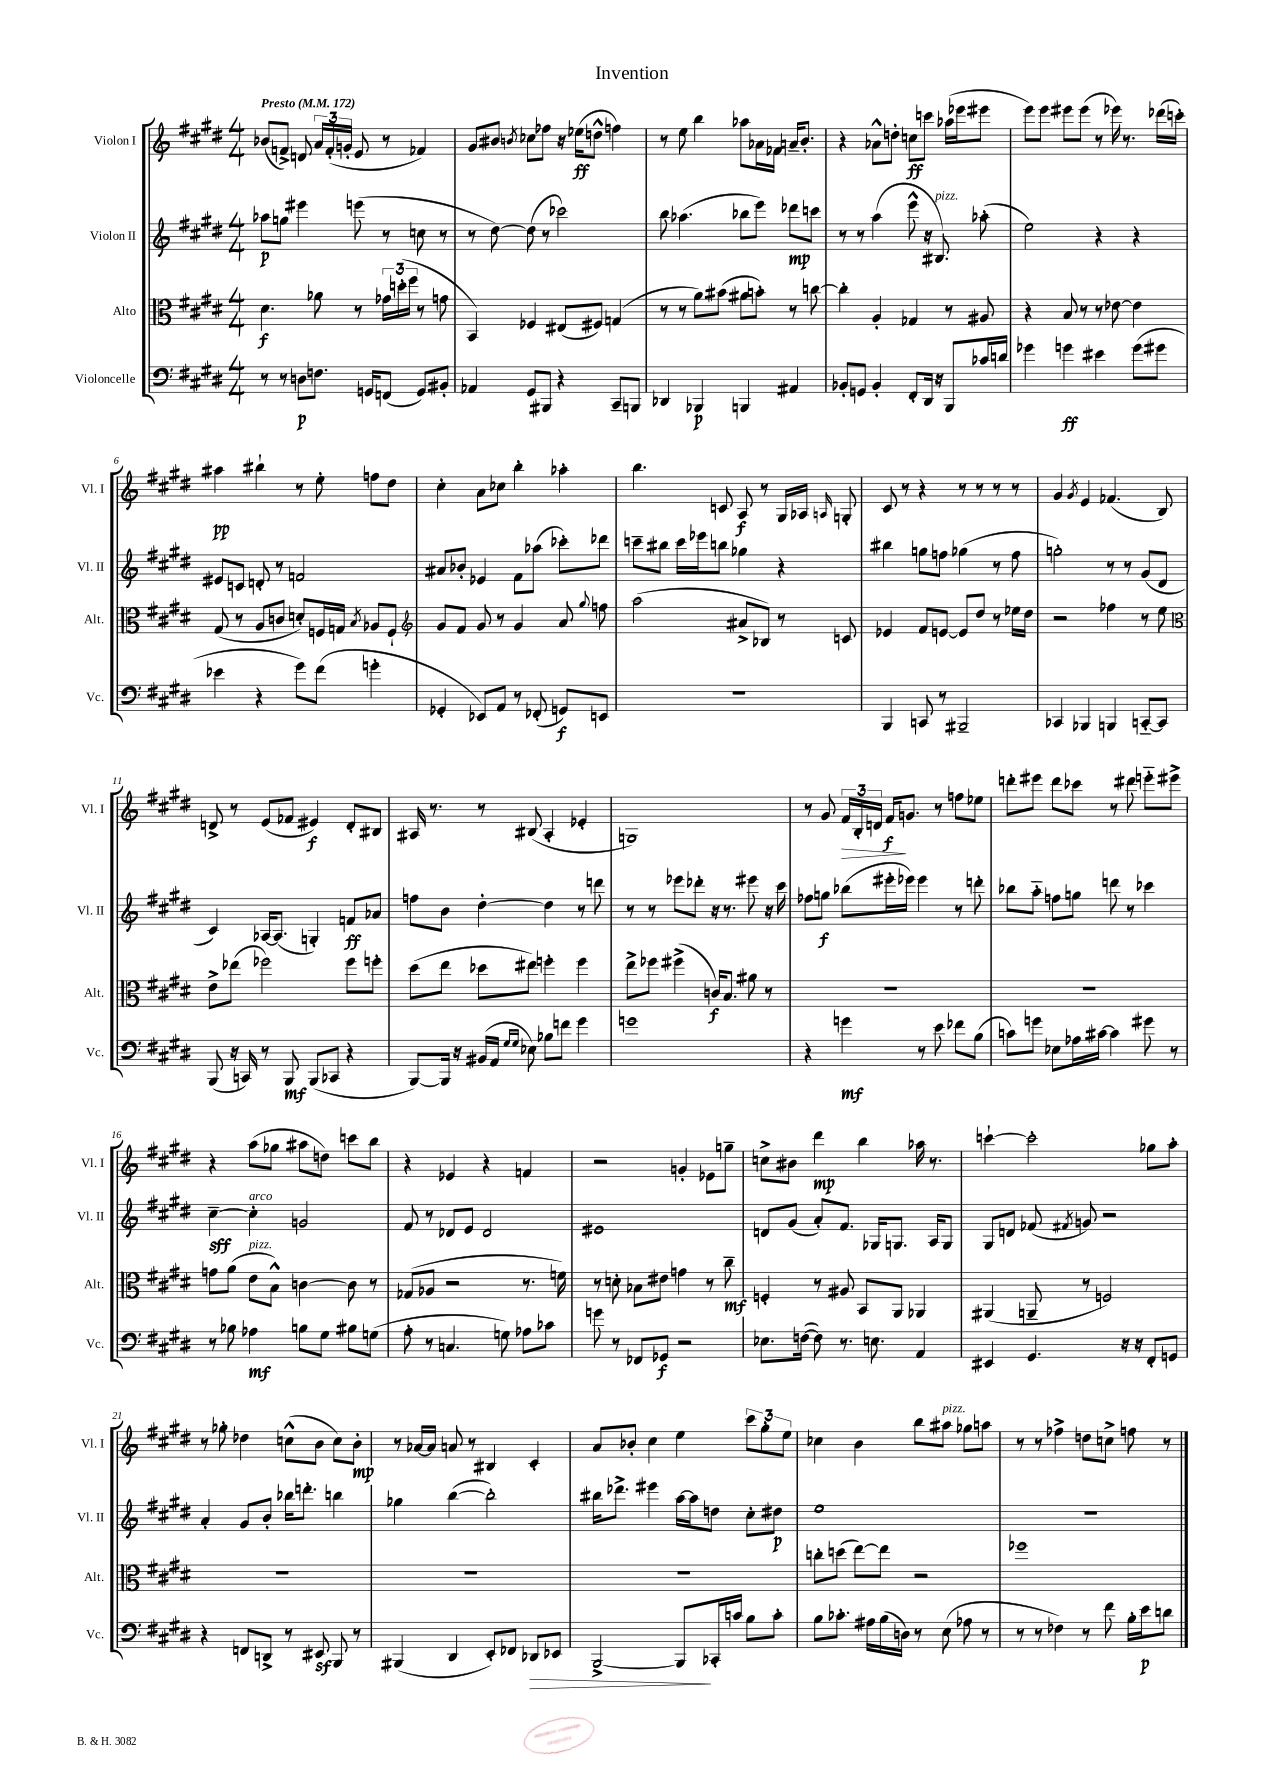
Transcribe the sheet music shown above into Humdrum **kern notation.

**kern	**dynam	**kern	**dynam	**kern	**dynam	**kern	**dynam
*part4	*part4	*part3	*part3	*part2	*part2	*part1	*part1
*staff4	*staff4	*staff3	*staff3	*staff2	*staff2	*staff1	*staff1
*I"Violoncelle	*	*I"Alto	*	*I"Violon II	*	*I"Violon I	*
*I'Vc.	*	*I'Alt.	*	*I'Vl. II	*	*I'Vl. I	*
*clefF4	*	*clefC3	*	*clefG2	*	*clefG2	*
*k[f#c#g#d#]	*	*k[f#c#g#d#]	*	*k[f#c#g#d#]	*	*k[f#c#g#d#]	*
*M4/4	*	*M4/4	*	*M4/4	*	*M4/4	*
*MM172	*	*MM172	*	*MM172	*	*MM172	*
=1	=1	=1	=1	=1	=1	=1	=1
!	!	!	!	!	!	!LO:TX:a:B:t=Presto	!
8r	.	4.d#\	f	8aa-X\L	p	(8b-X/L	.
8r	.	.	.	8ggn\J	.	8fn^/J)	.
8Dn\L	p	.	.	4eee#X\	.	8dn/	.
8.Fn\J	.	8a-X\	.	.	.	24a/LL	.
.	.	.	.	.	.	(24f'/	.
.	.	.	.	.	.	24gn'/JJ	.
.	.	8r	.	(8eeen\	.	8e/	.
16GGn/KL	.	.	.	.	.	.	.
(8FFn/J	.	24g-X\LL	.	8r	.	8r	.
.	.	(24ddn'\	.	.	.	.	.
.	.	24ff#\JJ	.	.	.	.	.
8GG/L)	.	8r	.	8ccn\	.	4f-X/)	.
8BB#X'/J	.	8gn\	.	8r	.	.	.
=2	=2	=2	=2	=2	=2	=2	=2
4AA-X/	.	4BB/)	.	8r	.	8g#/L	.
.	.	.	.	[8dd#\)	.	8b#X/J	.
.	.	.	.	.	.	8qbn/	.
8GG#/L	.	4F-X/	.	(8dd#\]	.	8cc-X\L	.
8BBB#X/J	.	.	.	8r	.	8ff-X\J	.
4r	.	(8E#X/L	.	2ccc-X\)	.	16r	.
.	.	.	.	.	.	(16ee-X\KL	ff
.	.	8F#X/J)	.	.	.	8ddn^^\J	.
8CC#~/L	.	(4Gn/	.	.	.	4ffn\)	.
8BBBn/J	.	.	.	.	.	.	.
=3	=3	=3	=3	=3	=3	=3	=3
4DD-X/	.	8r	.	8bb\	.	8r	.
.	.	8r	.	(4.aa-X\	.	8ee\	.
4BBB-X/	p	8a\L)	.	.	.	4bb\	.
.	.	(8b#X\J	.	.	.	.	.
4BBBn/	.	8a#X\L	.	8bb-X\L	.	8aa-X\L	.
.	.	8bn'\J)	.	8eee\J)	.	16a-X\L	.
.	.	.	.	.	.	16f-X\JJ	.
4AA#X/	.	8r	.	8ddd-X\L	mp	16an~/KL	.
.	.	.	.	.	.	8.b'/J	.
.	.	[8ccn\	.	8cccn\J	.	.	.
=4	=4	=4	=4	=4	=4	=4	=4
8BB-X'/L	.	4cc'\]	.	8r	.	4r	.
8GGn/J	.	.	.	8r	.	.	.
4BB-'/	.	4A'/	.	(4aa\	.	8a-X^^\L	.
.	.	.	.	.	.	8ddn'\J	.
8FF#'/L	.	4G-X/	.	8eee^^\	.	8ccn\L	ff
16DD#/Jk	.	.	.	16r	.	8cccn\J	.
!	!	!	!	!LO:TX:a:i:t=pizz.	!	!	!
16r	.	.	.	8.B#X/)	.	.	.
8BBB/L	.	8r	.	.	.	(16aa-X\LL	.
.	.	.	.	.	.	16eee-X\J	.
16c-X/L	.	8A#X/	.	(8aa-X'\	.	8eee#X\J	.
16dn/JJ	.	.	.	.	.	.	.
=5	=5	=5	=5	=5	=5	=5	=5
4g-X\	.	4r	.	2ee\)	.	8eee\L)	.
.	.	.	.	.	.	8eee\J	.
4gn\	ff	8B/	.	.	.	8eee#X\L	.
.	.	8r	.	.	.	(8eee#\J	.
4e#X\	.	8r	.	4r	.	8r	.
.	.	[8e-X\	.	.	.	16eee-X\)	.
.	.	.	.	.	.	8.r	.
(8g\L	.	4e-\]	.	4r	.	.	.
8g#X\J	.	.	.	.	.	(16ddd-X\LL	.
.	.	.	.	.	.	16cccn'\JJ)	.
!!LO:LB:g=z
=6	=6	=6	=6	=6	=6	=6	=6
4e-X\	.	(8G#/	.	8e#X/L	.	4aa#X\	pp
.	.	8r	.	8cn/J	.	.	.
4r	.	8A/L	.	8dn'/	.	4bb#X`\	.
.	.	8cn/J	.	8r	.	.	.
8g#\L)	.	8dn'/L)	.	2fn/	.	8r	.
(8f#\J	.	16Fn/L	.	.	.	8ee'\	.
.	.	16Gn/JJ	.	.	.	.	.
.	.	8qB/	.	.	.	.	.
4gn'\	.	8A-X/L	.	.	.	8ffn\L	.
.	.	8F`/J	.	.	.	8dd#\J	.
=7	=7	=7	=7	=7	=7	=7	=7
*	*	*clefG2	*	*	*	*	*
4GG-X'/	.	8g#/L	.	8a#X/L	.	4cc#'\	.
.	.	8f#/J	.	8b-X'/J	.	.	.
8EE-X/L)	.	8g#/	.	4e-X/	.	8a\L	.
8AA/J	.	8r	.	.	.	8cc-X\J	.
8r	.	4g#/	.	8f#\L	.	4bb'\	.
(8FF-X'/	.	.	.	(8aa-X\J	.	.	.
8GGn/L)	f	8a/	.	8ccc-X'\L)	.	4aa-X'\	.
.	.	8qqgg#/	.	.	.	.	.
8EEn/J	.	8ffn\	.	8ddd-X\J	.	.	.
=8	=8	=8	=8	=8	=8	=8	=8
1r	.	(2aa\	.	8cccn~\L	.	4.bb\	.
.	.	.	.	8bb#X\J	.	.	.
.	.	.	.	16ccc\LL	.	.	.
.	.	.	.	16eee-X\J	.	.	.
.	.	.	.	8bbn\J	.	8cn/	.
.	.	8a#X^/L	.	4gg-X\	.	8A/	f
.	.	8B-X/J)	.	.	.	8r	.
.	.	8r	.	4r	.	16G#/LL	.
.	.	.	.	.	.	16A-X/JJ	.
.	.	.	.	.	.	16qqAn/	.
.	.	8cn/	.	.	.	8Gn'/	.
=9	=9	=9	=9	=9	=9	=9	=9
4BBB/	.	4e-X/	.	4bb#X\	.	8c#/	.
.	.	.	.	.	.	8r	.
8CCn/	.	8f#/L	.	8ggn\L	.	4r	.
8r	.	[8en/J	.	8ffn\J	.	.	.
2BBB#X~/	.	8e/L]	.	(4gg-X\	.	8r	.
.	.	8dd#/J	.	.	.	8r	.
.	.	8r	.	8r	.	8r	.
.	.	16ee-X\LL	.	8ff\	.	8r	.
.	.	16dd#\JJ	.	.	.	.	.
=10	=10	=10	=10	=10	=10	=10	=10
4CC-X/	.	2r	.	2ggn'\)	.	4g#/	.
.	.	.	.	.	.	8qg#/	.
4BBB-X/	.	.	.	.	.	4e/	.
4BBBn/	.	4ff-X\	.	8r	.	(4.f-X/	.
.	.	.	.	8r	.	.	.
[8CCn/L	.	8r	.	(8g#/L	.	.	.
8CC/J]	.	8ee\	.	8d#/J	.	8B/)	.
!!LO:LB:g=z
=11	=11	=11	=11	=11	=11	=11	=11
*	*	*clefC3	*	*	*	*	*
(8BBB/	.	8e^\L	.	4c#/)	.	8dn^/	.
16r	.	(8ee-X\J	.	.	.	8r	.
16CCn/)	.	.	.	.	.	.	.
8r	.	2ff-X\)	.	[16A-X/KL	.	(8e/L	.
.	.	.	.	(8.A-/J]	.	.	.
8BBB/	mf	.	.	.	.	8f-X/J	.
(8BBB/L	.	.	.	4Gn'/)	.	4e#X/)	f
8CC-X/J	.	.	.	.	.	.	.
4r	.	8ff-\L	.	8fn/L	ff	8d'/L	.
.	.	8ffn'\J	.	8a-X/J	.	8B#X/J	.
=12	=12	=12	=12	=12	=12	=12	=12
[8BBB/L)	.	(8dd#\L	.	8ffn\L	.	16A#X/	.
.	.	.	.	.	.	8.r	.
16BBB/Jk]	.	8ee\J	.	8b\J	.	.	.
16r	.	.	.	.	.	.	.
(16BB#X/LL	.	8dd-X\L	.	[4dd#'\	.	8r	.
16AA/JJ	.	.	.	.	.	.	.
16qqG#/LL	.	.	.	.	.	.	.
16qqG#/JJ	.	.	.	.	.	.	.
8E-X\)	.	8ee#X\J)	.	.	.	(8B#X/	.
8B-X\L	.	4ffn'\	.	4dd#\]	.	4A#'/	.
8fn\J	.	.	.	.	.	.	.
4g#\	.	4ff\	.	8r	.	4e-X'/	.
.	.	.	.	8dddn\	.	.	.
=13	=13	=13	=13	=13	=13	=13	=13
1gn	.	8ee^\L	.	8r	.	1Gn)	.
.	.	8ff-X\J	.	8r	.	.	.
.	.	(4ff#X^\	.	8eee-X\L	.	.	.
.	.	.	.	8ddd-X'\J	.	.	.
.	.	16cn/KL)	f	16r	.	.	.
.	.	8.B/J	.	8.r	.	.	.
.	.	8a#X\	.	8eee#X\	.	.	.
.	.	8r	.	16r	.	.	.
.	.	.	.	16ccc#\	.	.	.
=14	=14	=14	=14	=14	=14	=14	=14
4r	.	1r	.	8ff-X\L	.	8r	.
.	.	.	.	8ggn\J	f	8g#/	.
!	!	!	!	!	!	!	!LO:HP:b
4gn\	mf	.	.	(8bb-X\L	.	24f#/LL	>
.	.	.	.	.	.	24B'/	.
.	.	.	.	.	.	24dn/JJ	.
.	.	.	.	16eee#X'\L	.	16f#/KL	f
.	.	.	.	16eee-X\JJ)	.	8.gn/J	]
8r	.	.	.	4eee-\	.	.	.
8e\	.	.	.	.	.	8r	.
8f-X\L	.	.	.	8r	.	8ffn\L	.
(8B\J	.	.	.	8dddn'\	.	8ee-X\J	.
=15	=15	=15	=15	=15	=15	=15	=15
8cn\L)	.	1r	.	8bb-X\L	.	8dddn'\L	.
8gn\J	.	.	.	8aa\J	.	8eee#X\J	.
8E-X\L	.	.	.	8ffn\L	.	8ddd\L	.
16A-X\L	.	.	.	8ggn\J	.	8ccc-X\J	.
[16c#X\JJ	.	.	.	.	.	.	.
4c#\]	.	.	.	8dddn\	.	8r	.
.	.	.	.	8r	.	8ddd#X\	.
8g#X\	.	.	.	4ccc-X\	.	8eeen\L	.
8r	.	.	.	.	.	8eee#X^\J	.
!!LO:LB:g=z
=16	=16	=16	=16	=16	=16	=16	=16
8r	.	8gn\L	.	[4cc#~\	sff	4r	.
8B-X\	.	(8a\J	.	.	.	.	.
!	!	!	!	!LO:TX:a:i:t=arco	!	!	!
!	!	!LO:TX:a:i:t=pizz.	!	!	!	!	!
4A-X\	mf	8e\L	.	4cc#'\]	.	(8aa\L	.
.	.	8B^^\J)	.	.	.	8gg-X\J	.
8Bn\L	.	[4cn\	.	2gn/	.	8aa#X\L	.
8G#\J	.	.	.	.	.	8ddn\J)	.
8B#X\L	.	8c\]	.	.	.	8cccn\L	.
(8Gn\J	.	8r	.	.	.	8bb\J	.
=17	=17	=17	=17	=17	=17	=17	=17
8A'\	.	(8G-X/L	.	8f#/	.	4r	.
8r	.	8A-X/J	.	8r	.	.	.
4.Cn/	.	2r	.	8d-X/L	.	4e-X/	.
.	.	.	.	8e/J	.	.	.
.	.	.	.	2d-/	.	4r	.
8Gn\)	.	.	.	.	.	.	.
8A-X\L	.	8.r	.	.	.	4fn/	.
8c-X\J	.	.	.	.	.	.	.
.	.	16fn\)	.	.	.	.	.
=18	=18	=18	=18	=18	=18	=18	=18
8gn\	.	8r	.	1e#X	.	2r	.
8r	.	8dn'\	.	.	.	.	.
8FF-X/L	.	8B-X\L	.	.	.	.	.
8GG-X/J	f	8e#X\J	.	.	.	.	.
2r	.	4gn\	.	.	.	4gn'/	.
.	.	8r	.	.	.	8e-X\L	.
.	.	8cc#~\	mf	.	.	8ggn~\J	.
=19	=19	=19	=19	=19	=19	=19	=19
8.E-X\L	.	4Fn'/	.	8dn/L	.	8ccn^\L	.
.	.	.	.	(8g#/J	.	8b#X\J	.
([16Fn\Jk	.	.	.	.	.	.	.
8F\])	.	8r	.	8a'/L)	.	4ddd#\	mp
8.r	.	8A#X/	.	8.f#/J	.	.	.
.	.	8BB/L	.	.	.	4bb\	.
8.En\	.	.	.	16G-X/KL	.	.	.
.	.	8AA/J	.	8.Gn/J	.	.	.
4AA/	.	4AA-X/	.	.	.	16aa-X\	.
.	.	.	.	16A/KL	.	8.r	.
.	.	.	.	8G/J	.	.	.
=20	=20	=20	=20	=20	=20	=20	=20
4EE#X/	.	(4AA#X/	.	8G#/L	.	[4cccn`\	.
.	.	.	.	8dn/J	.	.	.
4.GG#/	.	8AAn~/	.	(8f-X/	.	2ccc'\]	.
.	.	.	.	8qf#X/	.	.	.
.	.	8r	.	8gn/)	.	.	.
.	.	2Fn/)	.	2r	.	.	.
16r	.	.	.	.	.	.	.
16r	.	.	.	.	.	.	.
8FF#'/L	.	.	.	.	.	8gg-X\L	.
8GGn/J	.	.	.	.	.	8aa'\J	.
!!LO:LB:g=z
=21	=21	=21	=21	=21	=21	=21	=21
4r	.	1r	.	4a'/	.	8r	.
.	.	.	.	.	.	8gg-X'\	.
8FFn/L	.	.	.	8g#/L	.	4dd-X\	.
8DDn^/J	.	.	.	8b'/J	.	.	.
8r	.	.	.	16bb-X\KL	.	(8ccn^^\L	.
.	.	.	.	8.dddn'\J	.	.	.
8EE#Xz/	.	.	.	.	.	8b\J	.
8BBB/	.	.	.	4bbn\	.	8cc\L)	.
8r	.	.	.	.	.	8b'\J	mp
=22	=22	=22	=22	=22	=22	=22	=22
(4BBB#X/	.	1r	.	4gg-X\	.	8r	.
.	.	.	.	.	.	[16a-X/LL	.
.	.	.	.	.	.	16a-/JJ]	.
4DD#/	.	.	.	([4bb\	.	8an/	.
.	.	.	.	.	.	8r	.
8EE'/L)	.	.	.	2bb'\])	.	4B#X/	.
8FF-X/J	.	.	.	.	.	.	.
!	!LO:HP:b	!	!	!	!	!	!
8DD-X/L	>	.	.	.	.	4c#'/	.
8EE-X/J	.	.	.	.	.	.	.
=23	=23	=23	=23	=23	=23	=23	=23
[2BBB^/	.	1r	.	16bb#X\KL	.	8a/L	.
.	.	.	.	8.ddd-X^\J	.	.	.
.	.	.	.	.	.	8b-X'/J	.
.	.	.	.	4eee#X\	.	4cc#\	.
8BBB/L]	.	.	.	[16aa\LL	.	4ee\	.
.	.	.	.	16aa\J]	.	.	.
16CC-X'/L	]	.	.	8ddn\J	.	.	.
16cn/JJ	.	.	.	.	.	.	.
8B\L	.	.	.	8cc#'\L	.	12ccc#\L	.
.	.	.	.	.	.	12gg#'\	.
8c'\J	.	.	.	8dd#X\J	p	.	.
.	.	.	.	.	.	12ee\J	.
=24	=24	=24	=24	=24	=24	=24	=24
8B\L	.	8ccn'\L	.	1ee	.	4cc-X\	.
8.c-X'\J	.	(8ddn\J	.	.	.	.	.
.	.	[8ee\L)	.	.	.	4b\	.
16A#X\LL	.	.	.	.	.	.	.
(16B\	.	8ee\J]	.	.	.	.	.
16Dn\JJ)	.	.	.	.	.	.	.
8r	.	2r	.	.	.	8bb\L	.
!	!	!	!	!	!	!LO:TX:a:i:t=pizz.	!
(8E\	.	.	.	.	.	8aa#X\J	.
8A-X\	.	.	.	.	.	8gg-X\L	.
8r	.	.	.	.	.	8aan\J	.
=25	=25	=25	=25	=25	=25	=25	=25
8r	.	1ff-X	.	1r	.	8r	.
8r	.	.	.	.	.	8r	.
4F-X\)	.	.	.	.	.	4ff-X^\	.
8r	.	.	.	.	.	8ddn\L	.
8f#\	.	.	.	.	.	8ccn^\J	.
16B'\LL	.	.	.	.	.	8ffn\	.
16e\J	p	.	.	.	.	.	.
8dn\J	.	.	.	.	.	8r	.
==	==	==	==	==	==	==	==
*-	*-	*-	*-	*-	*-	*-	*-
